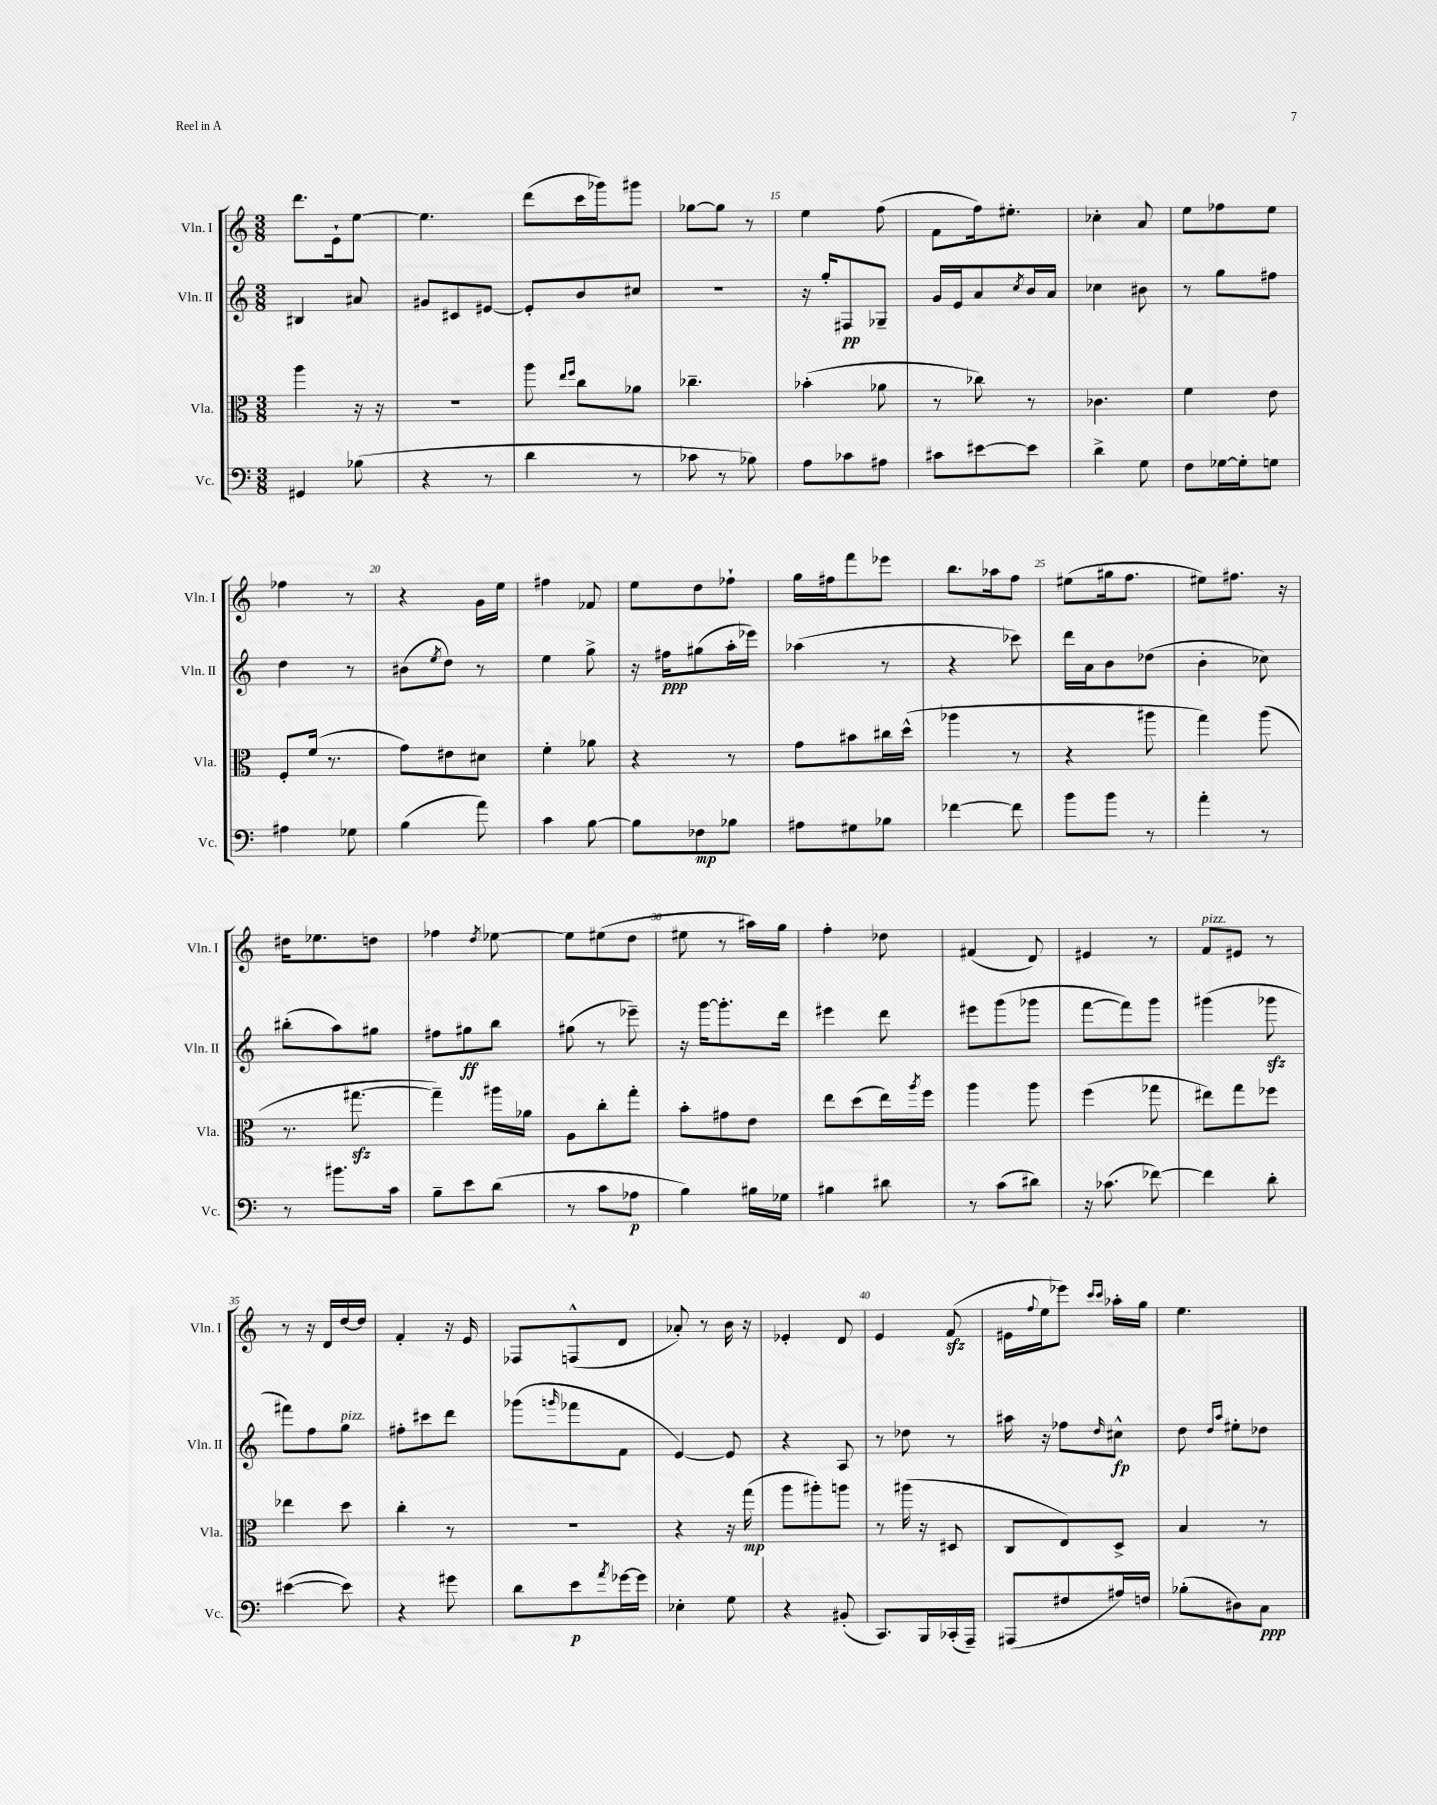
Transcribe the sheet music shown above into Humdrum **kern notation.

**kern	**dynam	**kern	**dynam	**kern	**dynam	**kern
*part4	*part4	*part3	*part3	*part2	*part2	*part1
*staff4	*staff4	*staff3	*staff3	*staff2	*staff2	*staff1
*I"Vc.	*	*I"Vla.	*	*I"Vln. II	*	*I"Vln. I
*I'Vc.	*	*I'Vla.	*	*I'Vln. II	*	*I'Vln. I
*clefF4	*	*clefC3	*	*clefG2	*	*clefG2
*k[]	*	*k[]	*	*k[]	*	*k[]
*M3/8	*	*M3/8	*	*M3/8	*	*M3/8
=11	=11	=11	=11	=11	=11	=11
4GG#X/	.	4aa\	.	4B#X/	.	8.ddd\L
.	.	.	.	.	.	16e`\k
(8B-X\	.	16r	.	8a#X/	.	[8ee\J
.	.	16r	.	.	.	.
=12	=12	=12	=12	=12	=12	=12
4r	.	4.r	.	8g#X/L	.	4.ee\]
.	.	.	.	8c#X/	.	.
8r	.	.	.	[8e#X/J	.	.
=13	=13	=13	=13	=13	=13	=13
4d\	.	8aa\	.	8e#'/L]	.	(8ddd\L
.	.	16qqee/LL	.	.	.	.
.	.	16qqff/JJ	.	.	.	.
.	.	8cc\L	.	8b/	.	16ccc\L
.	.	.	.	.	.	16ggg-X\J)
8r	.	8a-X\J	.	8cc#X/J	.	8ggg#X\J
=14	=14	=14	=14	=14	=14	=14
8c-X\	.	4.cc-X~\	.	4.r	.	[8gg-X\L
8r	.	.	.	.	.	8gg-\J]
8B-X\)	.	.	.	.	.	8r
=15	=15	=15	=15	=15	=15	=15
8A\L	.	(4b-X'\	.	16r	.	4ee\
.	.	.	.	16gg'/KL	.	.
8c-X\	.	.	.	8F#X/	pp	.
8A#X\J	.	8a-X\	.	8G-X~/J	.	(8ff\
=16	=16	=16	=16	=16	=16	=16
8c#X\L	.	8r	.	16g/LL	.	8f\L
.	.	.	.	16e/J	.	.
[8e#X\	.	8cc-X\)	.	8a/	.	16ff\k)
.	.	.	.	.	.	8.ee#X'\J
.	.	.	.	8qcc/	.	.
8e#\J]	.	8r	.	16b/L	.	.
.	.	.	.	16a/JJ	.	.
=17	=17	=17	=17	=17	=17	=17
4d^\	.	4.c-X\	.	4cc-X\	.	4cc-X'\
8G\	.	.	.	8b#X\	.	8a/
=18	=18	=18	=18	=18	=18	=18
8F\L	.	4f\	.	8r	.	8ee\L
[16G-X\L	.	.	.	8gg\L	.	8ff-X\
16G-'\J]	.	.	.	.	.	.
8Gn\J	.	8e\	.	8ff#X\J	.	8ee\J
!!LO:LB:g=z
=19	=19	=19	=19	=19	=19	=19
4A#X\	.	8F'/L	.	4dd\	.	4ff-X\
.	.	(16f/Jk	.	.	.	.
.	.	8.r	.	.	.	.
8G-X\	.	.	.	8r	.	8r
=20	=20	=20	=20	=20	=20	=20
(4B\	.	8g\L)	.	(8b#X\L	.	4r
.	.	.	.	8qee/	.	.
.	.	8e#X\	.	8dd\J)	.	.
8a\)	.	8d#X\J	.	8r	.	16g\LL
.	.	.	.	.	.	16ee\JJ
=21	=21	=21	=21	=21	=21	=21
4c\	.	4f'\	.	4ee\	.	4ff#X\
[8B\	.	8a-X\	.	8gg^\	.	8f-X/
=22	=22	=22	=22	=22	=22	=22
8B\L]	.	4r	.	16r	.	8ee\L
.	.	.	.	16ff#X\KL	ppp	.
8F-X\	mp	.	.	(8gg#X\	.	8dd\
8B-X\J	.	8r	.	16aa'\L	.	8ff-X`\J
.	.	.	.	16eee-X\JJ)	.	.
=23	=23	=23	=23	=23	=23	=23
8A#X\L	.	8g\L	.	(4aa-X\	.	16gg\LL
.	.	.	.	.	.	16ff#X\J
8G#X\	.	8b#X\	.	.	.	8fff\
8B-X\J	.	16cc#X\L	.	8r	.	8eee-X\J
.	.	(16dd^^\JJ	.	.	.	.
=24	=24	=24	=24	=24	=24	=24
[4f-X\	.	4aa-X\	.	4r	.	8.bb\L
.	.	.	.	.	.	16aa-X\k
8f-\]	.	8r	.	8ccc-X\)	.	8ff\J
=25	=25	=25	=25	=25	=25	=25
8b\L	.	4r	.	16ddd\LL	.	(8ee#X\L
.	.	.	.	16a\J	.	.
8b\J	.	.	.	8b\	.	16gg#X\k
.	.	.	.	.	.	8.ff\J
8r	.	8aa#X\	.	(8dd-X\J	.	.
=26	=26	=26	=26	=26	=26	=26
4a'\	.	4gg\)	.	4b'\	.	8ee#X\L)
.	.	.	.	.	.	8.ff#X\J
8r	.	(8aa\	.	8cc-X\)	.	.
.	.	.	.	.	.	16r
!!LO:LB:g=z
=27	=27	=27	=27	=27	=27	=27
8r	.	8.r	.	(8bb#X'\L	.	16dd#X\KL
.	.	.	.	.	.	8.ee-X\
8.b#X\L	.	.	.	8aa\)	.	.
.	.	[8.gg#Xzz\	.	.	.	.
.	.	.	.	8gg#X\J	.	8ddn\J
16c\Jk	.	.	.	.	.	.
=28	=28	=28	=28	=28	=28	=28
8B~\L	.	4gg#~\])	.	8ff#X\L	.	4ff-X\
8e\	.	.	.	8gg#X\	ff	.
.	.	.	.	.	.	8qdd/
(8d\J	.	16aa#X\LL	.	8bb\J	.	[8ee-X\
.	.	16a-X\JJ	.	.	.	.
=29	=29	=29	=29	=29	=29	=29
8r	.	8A\L	.	(8gg#X\	.	8ee-\L]
8c\L	.	8cc'\	.	8r	.	(8ee#X\
8A-X\J	p	8gg'\J	.	8eee-X~\)	.	8dd\J
=30	=30	=30	=30	=30	=30	=30
4B\)	.	8b'\L	.	16r	.	8ee#X\
.	.	.	.	[16ggg\KL	.	.
.	.	8g#X\	.	8.ggg'\]	.	8r
16B#X\LL	.	8e\J	.	.	.	16aa#X\LL)
16G-X\JJ	.	.	.	16ddd\Jk	.	16gg\JJ
=31	=31	=31	=31	=31	=31	=31
4B#X\	.	8ee\L	.	4eee#X\	.	4ff'\
.	.	(8dd\	.	.	.	.
8d#X\	.	16ee\L)	.	8ddd\	.	8dd-X\
.	.	8qaa/	.	.	.	.
.	.	16ff\JJ	.	.	.	.
=32	=32	=32	=32	=32	=32	=32
8r	.	4aa\	.	8eee#X\L	.	(4f#X/
(8c\L	.	.	.	(8ggg\	.	.
8d#X\J)	.	8aa\	.	8ggg-X\J	.	8d/)
=33	=33	=33	=33	=33	=33	=33
16r	.	(4ff\	.	[8fff\L	.	4e#X/
(8.c-X\	.	.	.	.	.	.
.	.	.	.	8fff\])	.	.
[8f-X\)	.	8gg-X\	.	8ggg\J	.	8r
=34	=34	=34	=34	=34	=34	=34
!	!	!	!	!	!	!LO:TX:a:i:t=pizz.
4f-\]	.	8ee#X\L)	.	(4ggg#X\	.	8f/L
.	.	8gg\	.	.	.	8e#X/J
8d'\	.	8ff-X\J	.	8ggg-Xzz\	.	8r
!!LO:LB:g=z
=35	=35	=35	=35	=35	=35	=35
([4e#X\	.	4ee-X\	.	8fff#X\L)	.	8r
.	.	.	.	8ff\	.	16r
.	.	.	.	.	.	16d/LL
!	!	!	!	!LO:TX:a:i:t=pizz.	!	!
8e#\])	.	8dd\	.	8gg\J	.	[16dd/
.	.	.	.	.	.	16dd/JJ]
=36	=36	=36	=36	=36	=36	=36
4r	.	4cc'\	.	8ff#X'\L	.	4f'/
.	.	.	.	8ccc#X\	.	.
8g#X\	.	8r	.	8ddd\J	.	16r
.	.	.	.	.	.	16e/
=37	=37	=37	=37	=37	=37	=37
8d\L	.	4.r	.	(8ggg-X\L	.	8F-X/L
.	.	.	.	16qqgggn/	.	.
8e\	p	.	.	8fff-X\	.	(8Fn^^/
8qa/	.	.	.	.	.	.
[16g-X\L	.	.	.	8f\J	.	8d/J
16g-\JJ]	.	.	.	.	.	.
=38	=38	=38	=38	=38	=38	=38
4E-X'\	.	4r	.	[4e/)	.	8a-X'/)
.	.	.	.	.	.	8r
8G\	.	16r	.	8e/]	.	16b\
.	.	(16gg\	mp	.	.	16r
=39	=39	=39	=39	=39	=39	=39
4r	.	8aa\L	.	4r	.	4e-X'/
.	.	8aa#X'\)	.	.	.	.
(8BB#X'/	.	8aan\J	.	8A/	.	8d/
=40	=40	=40	=40	=40	=40	=40
8.CC/L)	.	8r	.	8r	.	4e/
.	.	(16aa#X\	.	8dd-X\	.	.
16BBB/L	.	16r	.	.	.	.
(16CC-X'/	.	8D#X/	.	8r	.	(8fzz/
16AAA~/JJ)	.	.	.	.	.	.
=41	=41	=41	=41	=41	=41	=41
(8AAA#X/L	.	8C/L	.	16aa#X\	.	16e#X\LL
.	.	.	.	.	.	8qqff/
.	.	.	.	16r	.	16ee\J
8F#X/	.	8E/)	.	8ff-X\L	.	8eee-X\J)
.	.	.	.	.	.	16qqccc/LL
.	.	.	.	16qqdd/	.	16qqccc/JJ
16A#X/L)	.	8D^/J	.	8cc#X^^\J	fp	16aa-X'\LL
16Fn/JJ	.	.	.	.	.	16gg\JJ
=42	=42	=42	=42	=42	=42	=42
(8B-X'\L	.	4B/	.	8dd\	.	4.ee\
.	.	.	.	16qqdd/LL	.	.
.	.	.	.	16qqaa/JJ	.	.
8D#X\)	.	.	.	8ee#X'\L	.	.
8C\J	ppp	8r	.	8dd-X\J	.	.
==	==	==	==	==	==	==
*-	*-	*-	*-	*-	*-	*-
